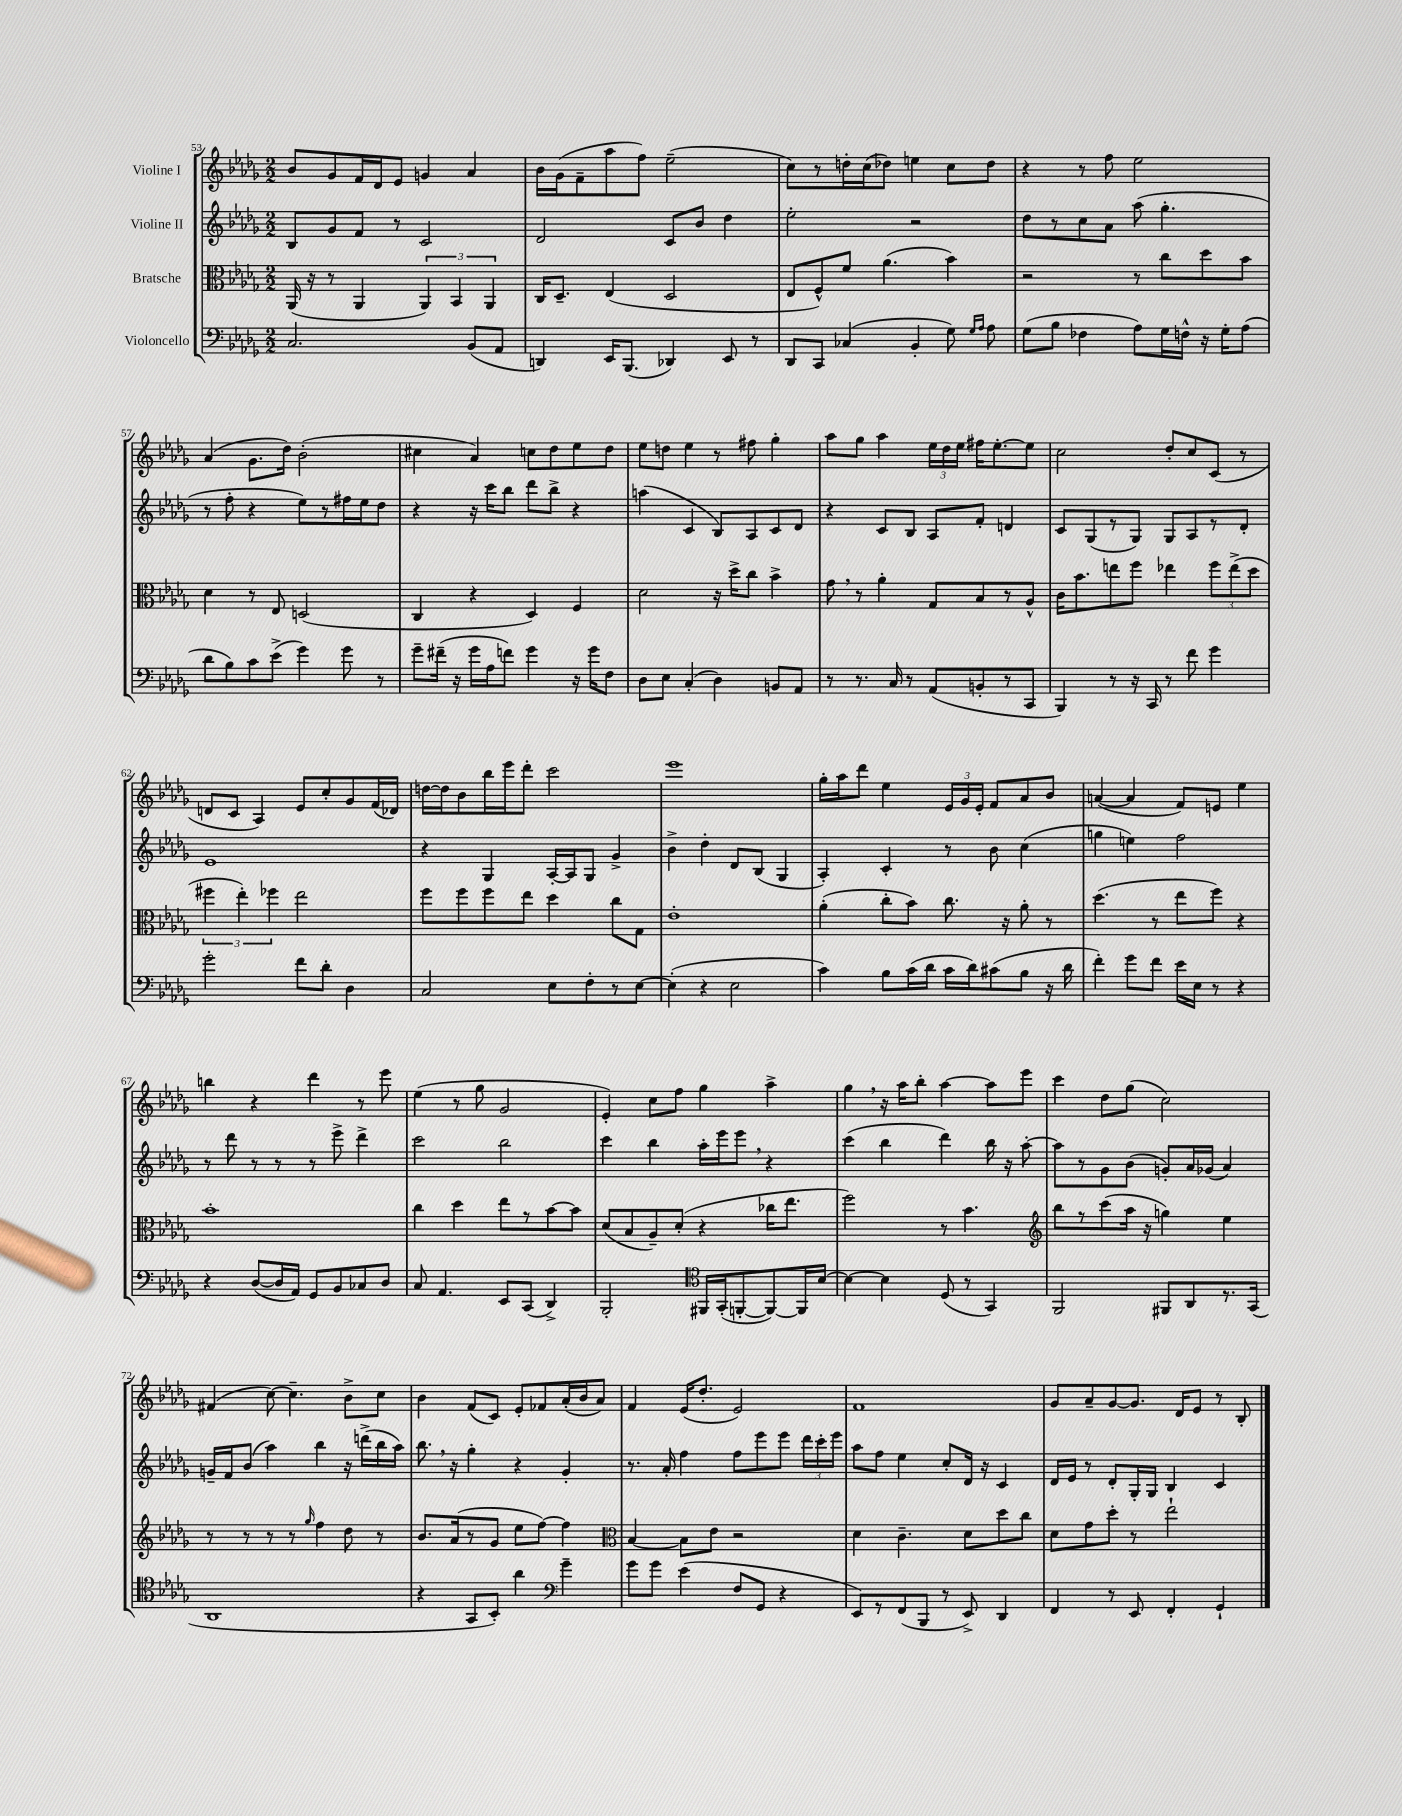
<<
\new StaffGroup <<
\new Staff = "s0" \with { instrumentName = "Violine I" } {
    \clef treble \key des \major \numericTimeSignature \time 2/2
    \autoBeamOff bes'8[ ges'8 f'16 des'16 ees'8] g'4 aes'4 |
    bes'16[ ges'16( f'8-- aes''8 f''8]) ees''2--( |
    c''8[) r8 d''16-. c''16( des''8]) e''4 c''8[ des''8] |
    r4 r8 f''8 ees''2 |
    aes'4( ges'8.[ des''16]) bes'2-.( |
    cis''4 aes'4) c''8[ des''8 ees''8 des''8] |
    ees''8[ d''8] ees''4 r8 fis''8 ges''4-. |
    aes''8[ ges''8] aes''4 \tuplet 3/2 { ees''16[ des''16 ees''16] } fis''16[ ees''8.~-. ees''8] |
    c''2 des''8[-. c''8 c'8]( r8 |
    d'8[ c'8] aes4) ees'8[ c''8-. ges'8 f'16( des'16]) |
    d''16[~ d''16 bes'8 bes''16 ees'''16 des'''8]-. c'''2 |
    ees'''1 |
    ges''16[-. aes''16 des'''8] ees''4 \tuplet 3/2 { ees'16[ ges'16 ees'16]-. } f'8[ aes'8 bes'8] |
    a'4~( a'4 f'8[) e'8] ees''4 |
    b''4 r4 des'''4 r8 ees'''8 |
    ees''4( r8 ges''8 ges'2 |
    ees'4-.) c''8[ f''8] ges''4 aes''4-> |
    ges''4 \breathe r16 aes''16[ bes''8]-. aes''4~ aes''8[ ees'''8] |
    c'''4 des''8[ ges''8]( c''2) |
    fis'4( c''8~) c''4.-- bes'8[-> c''8] |
    bes'4 f'8[( c'8]) ees'8[-. fes'8 aes'16-.( bes'16 aes'8]) |
    f'4 ees'16[( des''8.]-. ees'2) |
    f'1 |
    ges'8[ aes'8-- ges'8~ ges'8.] des'16[ ees'8] r8 bes8-. \bar "|." |
}
\new Staff = "s1" \with { instrumentName = "Violine II" } {
    \clef treble \key des \major \numericTimeSignature \time 2/2
    \autoBeamOff bes8[ ges'8 f'8] r8 c'2 |
    des'2 c'8[ bes'8] des''4 |
    ees''2-. r2 |
    des''8[ r8 c''8 aes'8] aes''8( ges''4.-. |
    r8 f''8-. r4 ees''8[) r8 fis''16 ees''16 des''8] |
    r4 r16 c'''16[ bes''8] des'''8[ bes''8]-> r4 |
    a''4( c'4 bes8[) aes8 c'8 des'8] |
    r4 c'8[ bes8] aes8[ f'8]-. d'4 |
    c'8[ ges8( r8 ges8]) ges8[ aes8 r8 des'8]-. |
    ees'1 |
    r4 ges4 aes16[~-. aes16 ges8] ges'4-> |
    bes'4-> des''4-. des'8[ bes8]( ges4 |
    aes4-.) c'4-. r8 bes'8 c''4( |
    g''4 e''4) f''2 |
    r8 des'''8 r8 r8 r8 ees'''8-> des'''4-> |
    c'''2 bes''2 |
    c'''4 bes''4 aes''16[-. ees'''16 ees'''8] \breathe r4 |
    c'''4( bes''4 des'''4) bes''16 r16 aes''8~-. |
    aes''8[ r8 ges'8 bes'8]( g'8[-.) aes'16 ges'16]( aes'4) |
    g'16[-- f'16 bes'8]( aes''4) bes''4 r16 d'''16[->( bes''16 aes''16]) |
    bes''8. \breathe r16 ges''4-. r4 ges'4-. |
    r8. aes'16-. f''4 f''8[ ees'''8 ees'''8] \tuplet 3/2 { des'''16[ c'''16-. ees'''16] } |
    aes''8[ f''8] ees''4 c''8[-. des'16] r16 c'4 |
    des'16[ ees'16] r8 des'8[-. ges16-. ges16] bes4 c'4 \bar "|." |
}
\new Staff = "s2" \with { instrumentName = "Bratsche" } {
    \clef alto \key des \major \numericTimeSignature \time 2/2
    \autoBeamOff aes,16( r16 r8 aes,4 \tuplet 3/2 { aes,4) bes,4 aes,4 } |
    c16[ des8.]-- ees4( des2 |
    ees8[ f8-^) f'8] aes'4.( bes'4) |
    r2 r8 c''8[ des''8 bes'8] |
    des'4 r8 ees8 d2( |
    c4 r4 des4) f4 |
    des'2 r16 des''16[-> c''8] bes'4-> |
    ges'8 \breathe r8 aes'4-. ges8[ bes8 r8 aes8]-^ |
    c'16[ bes'8. e''8 f''8] ees''4 \tuplet 3/2 { f''8[ ees''8->( des''8] } |
    \tuplet 3/2 { fis''4 ees''4-.) fes''4 } ees''2 |
    f''8[ f''8 f''8 ees''8] des''4 c''8[ ges8] |
    ees'1-. |
    aes'4-.( c''8[-. bes'8]) c''8. r16 aes'8-. r8 |
    des''4.( r8 ees''8[ f''8]) r4 |
    bes'1-. |
    c''4 des''4 ees''8[ r8 bes'8~ bes'8] |
    des'8[( bes8 aes8--) des'8]-.( r4 ces''16[ ees''8.] |
    f''2) r8 bes'4. |
    \clef treble bes''8[ r8 c'''8( aes''16] r16 g''4) ees''4 |
    r8 r8 r8 r8 \grace { ges''16 } f''4 des''8 r8 |
    bes'8.[ aes'16( r8 ges'8] ees''8[ f''8]~) f''4 |
    \clef alto bes4~ bes8[ ees'8] r2 |
    des'4 c'4.-- des'8[ des''8 c''8] |
    des'8[ ges'8 des''8]-. r8 ees''2-! \bar "|." |
}
\new Staff = "s3" \with { instrumentName = "Violoncello" } {
    \clef bass \key des \major \numericTimeSignature \time 2/2
    \autoBeamOff c2. bes,8[( aes,8] |
    d,4) ees,16[ bes,,8.]( des,4) ees,8 r8 |
    des,8[ c,8] ces4( bes,4-. ges8) \grace { ges16[ aes16] } aes8 |
    ges8[( bes8] fes4 aes8[) ges16 f16]-^ r16 ges16[-. aes8]( |
    des'8[ bes8) c'8 ees'8]->( ges'4) ges'8 r8 |
    ges'8[-- fis'16]--( r16 ges'16[ aes16 f'8]) ges'4 r16 ges'16[ f8] |
    des8[ ees8] c4-.( des4) b,8[ aes,8] |
    r8 r8. c16 r8 aes,8[( b,8-. r8 c,8] |
    bes,,4) r8 r16 c,16 r8 f'8 ges'4 |
    ges'2-. f'8[ des'8]-. des4 |
    c2 ees8[ f8-. r8 ees8]~ |
    ees4-.( r4 ees2 |
    c'4) bes8[ c'16( des'16] c'16[ des'16) cis'8( bes8] r16 des'16 |
    f'4-.) ges'8[ f'8] ees'16[ ees16] r8 r4 |
    r4 des8[~( des16 aes,16]) ges,8[ bes,8 ces8 des8] |
    c8 aes,4. ees,8[ c,8]( des,4->) |
    bes,,2-. \clef tenor fis,16[ ges,16-.( f,8~-. f,8~) f,16 bes16]~ |
    bes4~ bes4 des8( r8 ges,4) |
    f,2 fis,8[ aes,8 r8. ges,16]( |
    aes,1 |
    r4 ges,8[ bes,8]-.) aes'4 \clef bass ges'4-- |
    ges'8[ ges'8] ees'4( f8[ ges,8] r4 |
    ees,8[) r8 f,8( bes,,8] r8 ees,8->) des,4 |
    f,4 r8 ees,8 f,4-. ges,4-! \bar "|." |
}
>>
>>
\layout { \context { \Score currentBarNumber = #53 } }
